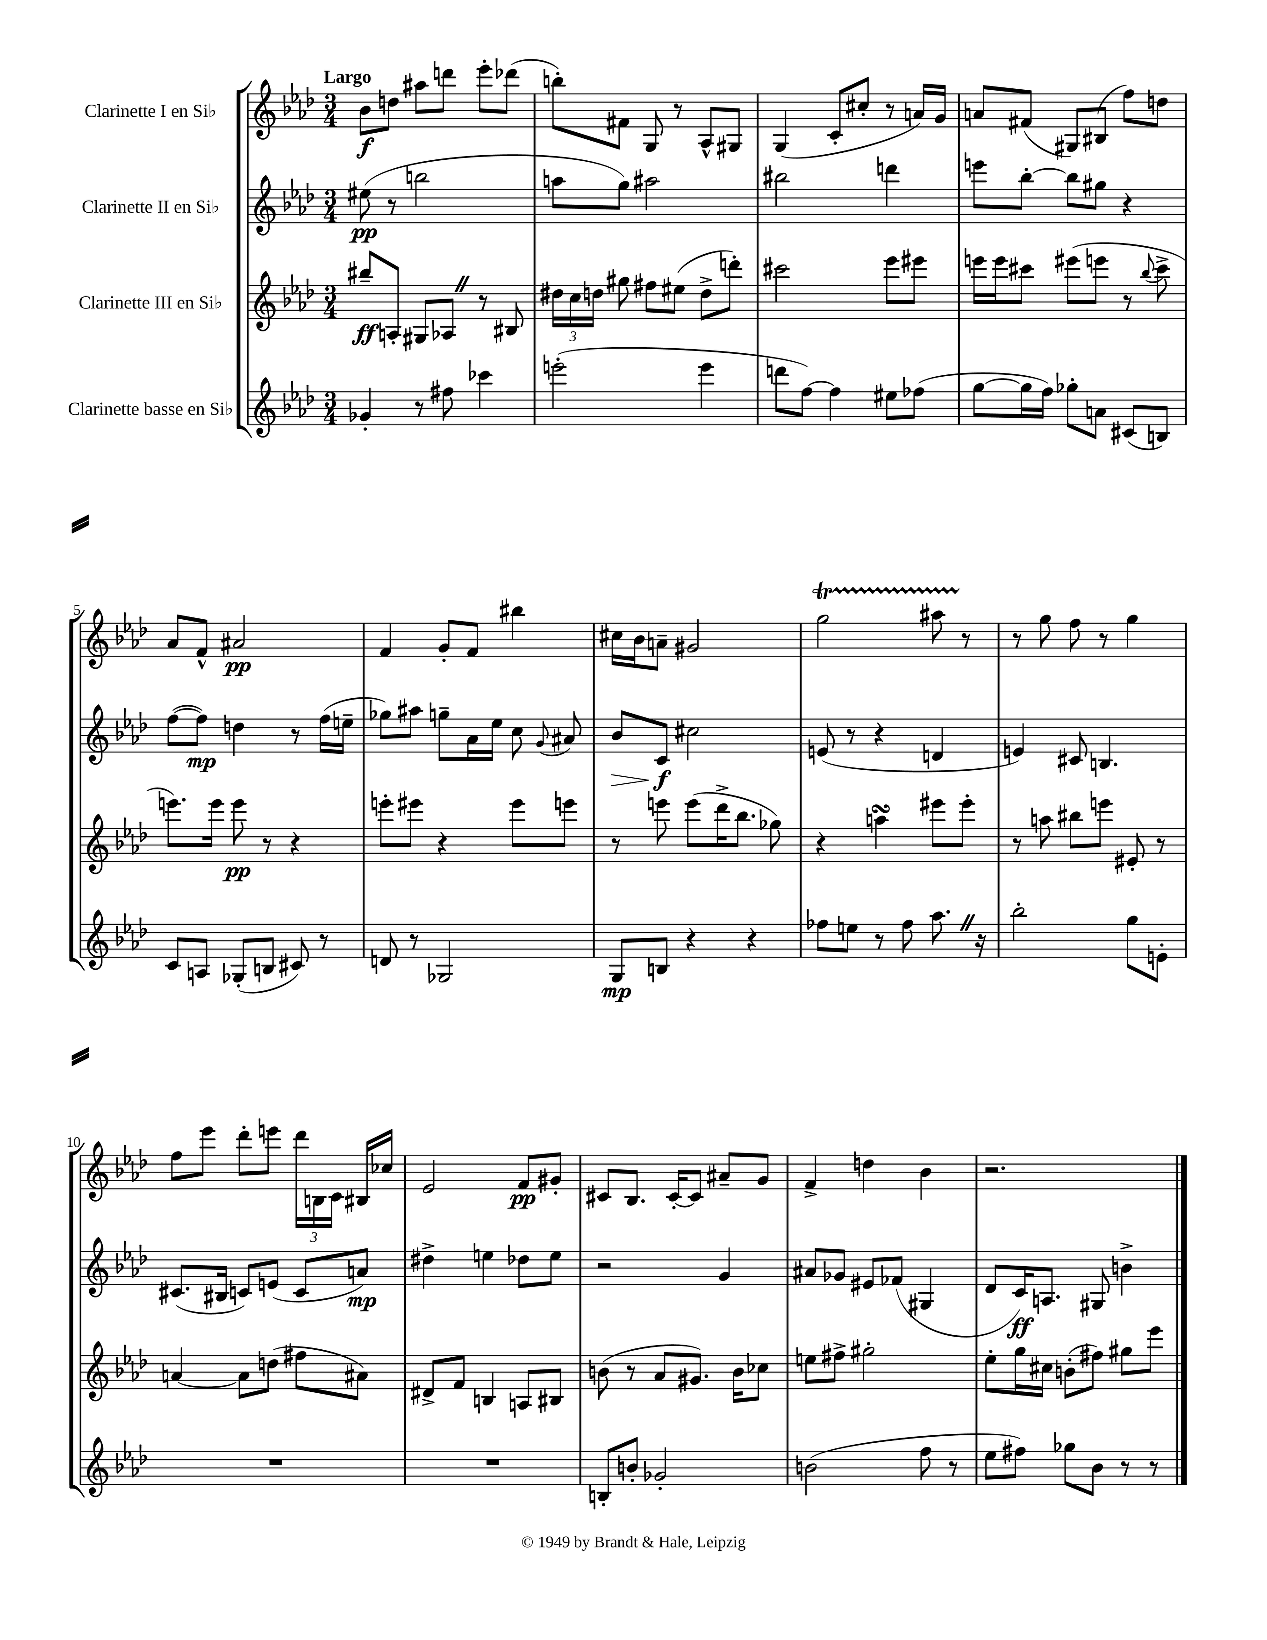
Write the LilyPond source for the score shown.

<<
\new StaffGroup <<
\new Staff = "s0" \with { instrumentName = "Clarinette I en Sib" } {
    \clef treble \key aes \major \numericTimeSignature \time 3/4 \tempo "Largo"
    \autoBeamOff bes'8[\f d''8] ais''8[ d'''8] ees'''8[-. des'''8]( |
    b''8[-.) fis'8] g8 r8 aes8[-^ gis8] |
    g4( c'8[-. cis''8]-. r8 a'16[) g'16] |
    a'8[ fis'8]( gis8[) bis8]( f''8[) d''8] |
    aes'8[ f'8]-^ ais'2\pp |
    f'4 g'8[-. f'8] bis''4 |
    cis''16[ bes'16 a'8]-- gis'2 |
    g''2\startTrillSpan ais''8 r8\stopTrillSpan |
    r8 g''8 f''8 r8 g''4 |
    f''8[ ees'''8] des'''8[-. e'''8] \tuplet 3/2 { des'''16[ b16 c'16] } bis16[ ces''16] |
    ees'2 f'8[\pp gis'8]-. |
    cis'8[ bes8.] cis'16[~-. cis'8] ais'8[-- g'8] |
    f'4-> d''4 bes'4 |
    r2. \bar "|." |
}
\new Staff = "s1" \with { instrumentName = "Clarinette II en Sib" } {
    \clef treble \key aes \major \numericTimeSignature \time 3/4
    \autoBeamOff eis''8\pp( r8 b''2 |
    a''8[ g''8]) ais''2 |
    bis''2 d'''4 |
    e'''8[ bes''8]~-. bes''8[ gis''8] r4 |
    f''8[~( f''8]\mp) d''4 r8 f''16[( e''16]-- |
    ges''8[) ais''8] g''8[-- aes'16 ees''16] c''8 \appoggiatura { g'8 } ais'8 |
    bes'8[\> c'8]\f\! cis''2 |
    e'8( r8 r4 d'4 |
    e'4) cis'8 b4. |
    cis'8.[( bis16] c'8[) e'8]( c'8[ a'8]\mp) |
    dis''4-> e''4 des''8[ e''8] |
    r2 g'4 |
    ais'8[ ges'8] eis'8[ fes'8]( gis4 |
    des'8[ c'16\ff) a8.] gis8 b'4-> \bar "|." |
}
\new Staff = "s2" \with { instrumentName = "Clarinette III en Sib" } {
    \clef treble \key aes \major \numericTimeSignature \time 3/4
    \autoBeamOff bis''8[--\ff a8]-. gis8[ aes8] \once \override BreathingSign.text = \markup { \musicglyph "scripts.caesura.straight" } \breathe r8 bis8 |
    \tuplet 3/2 { dis''16[ c''16 d''16] } gis''8 fis''8[ eis''8]( d''8[-> d'''8]-.) |
    cis'''2 ees'''8[ eis'''8] |
    e'''16[ e'''16 cis'''8] eis'''8[( e'''8] r8 \appoggiatura { bes''8 } cis'''8-> |
    e'''8.[) e'''16] e'''8\pp r8 r4 |
    e'''8[-. eis'''8] r4 eis'''8[ e'''8] |
    r8 e'''8 e'''8[( des'''16-> bes''8.] ges''8) |
    r4 a''4\turn eis'''8[ eis'''8]-. |
    r8 a''8 bis''8[ e'''8] eis'8-. r8 |
    a'4~ a'8[ d''8]( fis''8[ ais'8]) |
    dis'8[-> f'8] b4 a8[ bis8] |
    b'8( r8 aes'8[ gis'8.]) b'16[ ces''8] |
    e''8[ fis''8]-> gis''2-. |
    ees''8[-. g''16 cis''16] b'8[-.( fis''8]) gis''8[ ees'''8] \bar "|." |
}
\new Staff = "s3" \with { instrumentName = "Clarinette basse en Sib" } {
    \clef treble \key aes \major \numericTimeSignature \time 3/4
    \autoBeamOff ges'4-. r8 fis''8 ces'''4 |
    e'''2-.( e'''4 |
    d'''8[ f''8]~) f''4 eis''8[ fes''8]( |
    g''8[~ g''16 f''16]) ges''8[-. a'8] cis'8[( b8]) |
    c'8[ a8] ges8[-.( b8] cis'8) r8 |
    d'8 r8 ges2 |
    g8[\mp b8] r4 r4 |
    fes''8[ e''8] r8 fes''8 aes''8. \once \override BreathingSign.text = \markup { \musicglyph "scripts.caesura.straight" } \breathe r16 |
    bes''2-. g''8[ e'8]-. |
    R2. |
    R2. |
    b8[-. b'8]-. ges'2-. |
    b'2( f''8 r8 |
    ees''8[ fis''8]) ges''8[ bes'8] r8 r8 \bar "|." |
}
>>
>>
